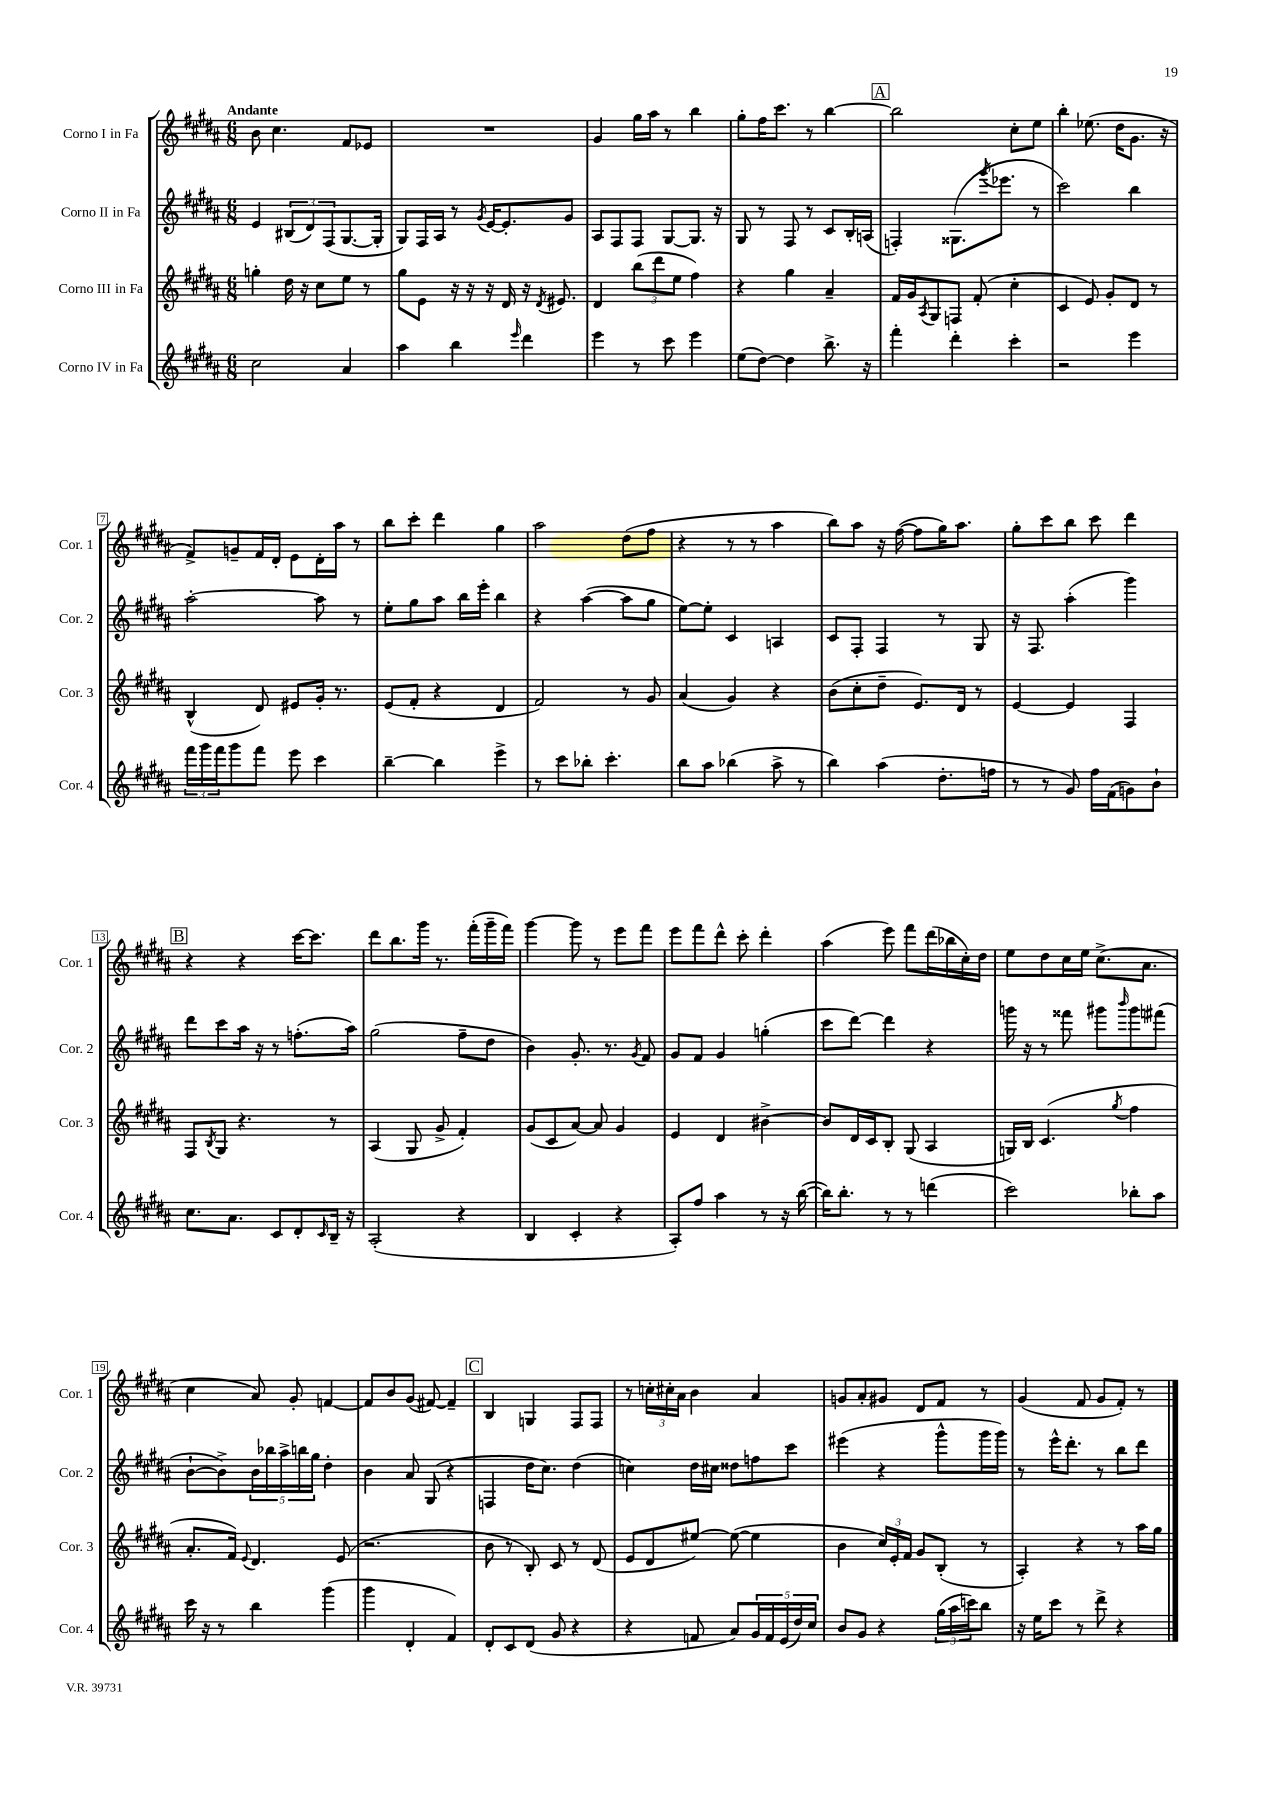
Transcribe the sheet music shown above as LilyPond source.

<<
\new StaffGroup <<
\new Staff = "s0" \with { instrumentName = "Corno I in Fa" shortInstrumentName = "Cor. 1" } {
    \clef treble \key b \major \numericTimeSignature \time 6/8 \tempo "Andante"
    b'8 cis''4. fis'8 ees'8 |
    R2. |
    gis'4 gis''16 ais''16 r8 b''4 |
    gis''8-. fis''16 cis'''8. r8 b''4~ |
    \mark \markup { \box "A" } b''2 cis''8-. e''8 |
    b''4-. ees''8.( dis''16 gis'8. r16 |
    fis'8->) g'8-- fis'16 dis'16-. e'8 dis'16-. ais''16 r8 |
    b''8 cis'''8-. dis'''4 gis''4 |
    ais''2 dis''8( fis''8 |
    r4 r8 r8 ais''4 |
    b''8) ais''8 r16 fis''16~( fis''8 gis''16) ais''8. |
    gis''8-. cis'''8 b''8 cis'''8 dis'''4 |
    \mark \markup { \box "B" } r4 r4 cis'''16~ cis'''8. |
    dis'''8 b''8. gis'''16 r8. fis'''16-.( gis'''16-- fis'''16) |
    gis'''4~ gis'''8 r8 e'''8 fis'''8 |
    e'''8 fis'''8 dis'''8-^ cis'''8-. dis'''4-. |
    ais''4( e'''8) fis'''8 dis'''16( bes''16 cis''16-.) dis''16 |
    e''8 dis''8 cis''16 e''16 cis''8.->( ais'8. |
    cis''4 ais'8) gis'8-. f'4~ |
    f'8 b'8 gis'8( fis'8~) fis'4-- |
    \mark \markup { \box "C" } b4 g4 fis8 fis8 |
    r8 \tuplet 3/2 { c''16-. cis''16-. ais'16 } b'4 ais'4 |
    g'8 ais'8-. gis'8 dis'8 fis'8 r8 |
    gis'4( fis'8 gis'8 fis'8-.) r8 \bar "|." |
}
\new Staff = "s1" \with { instrumentName = "Corno II in Fa" shortInstrumentName = "Cor. 2" } {
    \clef treble \key b \major \numericTimeSignature \time 6/8
    e'4 \tuplet 3/2 { bis8( dis'8) fis8( } gis8.~ gis16-. |
    gis8) fis16 ais16 r8 \acciaccatura { gis'8 } e'16~ e'8.-. gis'8 |
    ais8 fis8 fis8 gis8~ gis8. r16 |
    gis8 r8 fis8 r8 cis'8 b16-. a16( |
    \mark \markup { \box "A" } f4-.) gisis8.( \acciaccatura { gis'''8 } ees'''8. r8 |
    cis'''2) b''4 |
    ais''2~-. ais''8 r8 |
    e''8-. gis''8 ais''8 b''16 e'''16-. b''4 |
    r4 ais''4~( ais''8 gis''8 |
    e''8~) e''8-. cis'4 a4 |
    cis'8 fis8-. fis4 r8 gis8 |
    r16 fis8. ais''4-.( gis'''4) |
    \mark \markup { \box "B" } dis'''8 cis'''8 ais''16 r16 r8 f''8.-.( ais''16) |
    gis''2( fis''8-- dis''8 |
    b'4) gis'8.-. r8. \acciaccatura { gis'8 } fis'8 |
    gis'8 fis'8 gis'4 g''4-.( |
    cis'''8 dis'''8~) dis'''4 r4 |
    g'''16 r16 r8 fisis'''8 gis'''8 \grace { b'''16 } gis'''8 fis'''8( |
    b'8~-! b'8->) \tuplet 5/4 { b'16 bes''16 ais''16-> b''16 gis''16 } dis''4-. |
    b'4 ais'8 gis8( r4 |
    \mark \markup { \box "C" } f4 dis''16 cis''8.) dis''4( |
    c''4) dis''16 cis''16 disis''8 f''8 cis'''8 |
    eis'''4( r4 gis'''8-^ gis'''16 gis'''16) |
    r8 e'''16-^ dis'''8.-. r8 b''8 dis'''8 \bar "|." |
}
\new Staff = "s2" \with { instrumentName = "Corno III in Fa" shortInstrumentName = "Cor. 3" } {
    \clef treble \key b \major \numericTimeSignature \time 6/8
    g''4-. dis''16 r16 cis''8 e''8 r8 |
    gis''8 e'8 r16 r16 r16 dis'16 r16 \acciaccatura { dis'8 } eis'8. |
    dis'4 \tuplet 3/2 { b''8( dis'''8 e''8 } fis''4) |
    r4 gis''4 ais'4-- |
    \mark \markup { \box "A" } fis'16 gis'16 \acciaccatura { ais8 } gis8 f8 fis'8-.( cis''4-. |
    cis'4 e'8) gis'8-. dis'8 r8 |
    b4-^( dis'8) eis'8 gis'16-. r8. |
    e'8( fis'8-. r4 dis'4 |
    fis'2) r8 gis'8 |
    ais'4( gis'4) r4 |
    b'8( cis''8-. dis''8-- e'8.) dis'16 r8 |
    e'4~ e'4 fis4 |
    \mark \markup { \box "B" } fis8 \acciaccatura { b8 } gis8 r4. r8 |
    ais4( gis8 gis'8-> fis'4-.) |
    gis'8( cis'8 ais'8~) ais'8 gis'4 |
    e'4 dis'4 bis'4~-> |
    bis'8 dis'16 cis'16 b8-. gis8( ais4 |
    g16) b16 cis'4.( \acciaccatura { gis''8 } fis''4 |
    ais'8.-. fis'16) \appoggiatura { e'8 } dis'4. e'8( |
    r2. |
    \mark \markup { \box "C" } b'8 r8 b8-.) cis'8 r8 dis'8( |
    e'8 dis'8 eis''8~) eis''8~( eis''4 |
    b'4 \tuplet 3/2 { cis''16) e'16-. fis'16 } gis'8 b8-.( r8 |
    ais4-.) r4 r8 ais''16 gis''16 \bar "|." |
}
\new Staff = "s3" \with { instrumentName = "Corno IV in Fa" shortInstrumentName = "Cor. 4" } {
    \clef treble \key b \major \numericTimeSignature \time 6/8
    cis''2 ais'4 |
    ais''4 b''4 \grace { e'''16 } dis'''4 |
    e'''4 r8 cis'''8 e'''4 |
    e''8( dis''8~) dis''4 b''8.-> r16 |
    \mark \markup { \box "A" } fis'''4-. dis'''4-. cis'''4-. |
    r2 e'''4 |
    \tuplet 3/2 { fis'''16 gis'''16 fis'''16 } gis'''8 fis'''8 e'''8 cis'''4 |
    b''4~-- b''4 e'''4-> |
    r8 cis'''8 bes''8-. cis'''4.-. |
    b''8 ais''8 bes''4( ais''8-> r8 |
    b''4) ais''4( dis''8.-. f''16 |
    r8 r8 gis'8) fis''16 fis'16( g'8) b'8-! |
    \mark \markup { \box "B" } cis''8. ais'8. cis'8 dis'8-. \grace { cis'16 } b16-- r16 |
    ais2-.( r4 |
    b4 cis'4-. r4 |
    ais8-.) fis''8 ais''4 r8 r16 b''16~( |
    b''16) b''8.-. r8 r8 d'''4( |
    cis'''2) bes''8-. ais''8 |
    cis'''16 r16 r8 b''4 gis'''4( |
    gis'''4 dis'4-. fis'4) |
    \mark \markup { \box "C" } dis'8-. cis'8 dis'8( gis'8 r4 |
    r4 f'8 ais'8) \tuplet 5/4 { gis'16 f'16 e'16( dis''16) cis''16 } |
    b'8 gis'8 r4 \tuplet 3/2 { gis''16( ais''16 c'''16) } b''8 |
    r16 e''16 cis'''8 r8 dis'''8-> r4 \bar "|." |
}
>>
>>
\layout { \context { \Score \override BarNumber.stencil = #(make-stencil-boxer 0.1 0.3 ly:text-interface::print) } }
